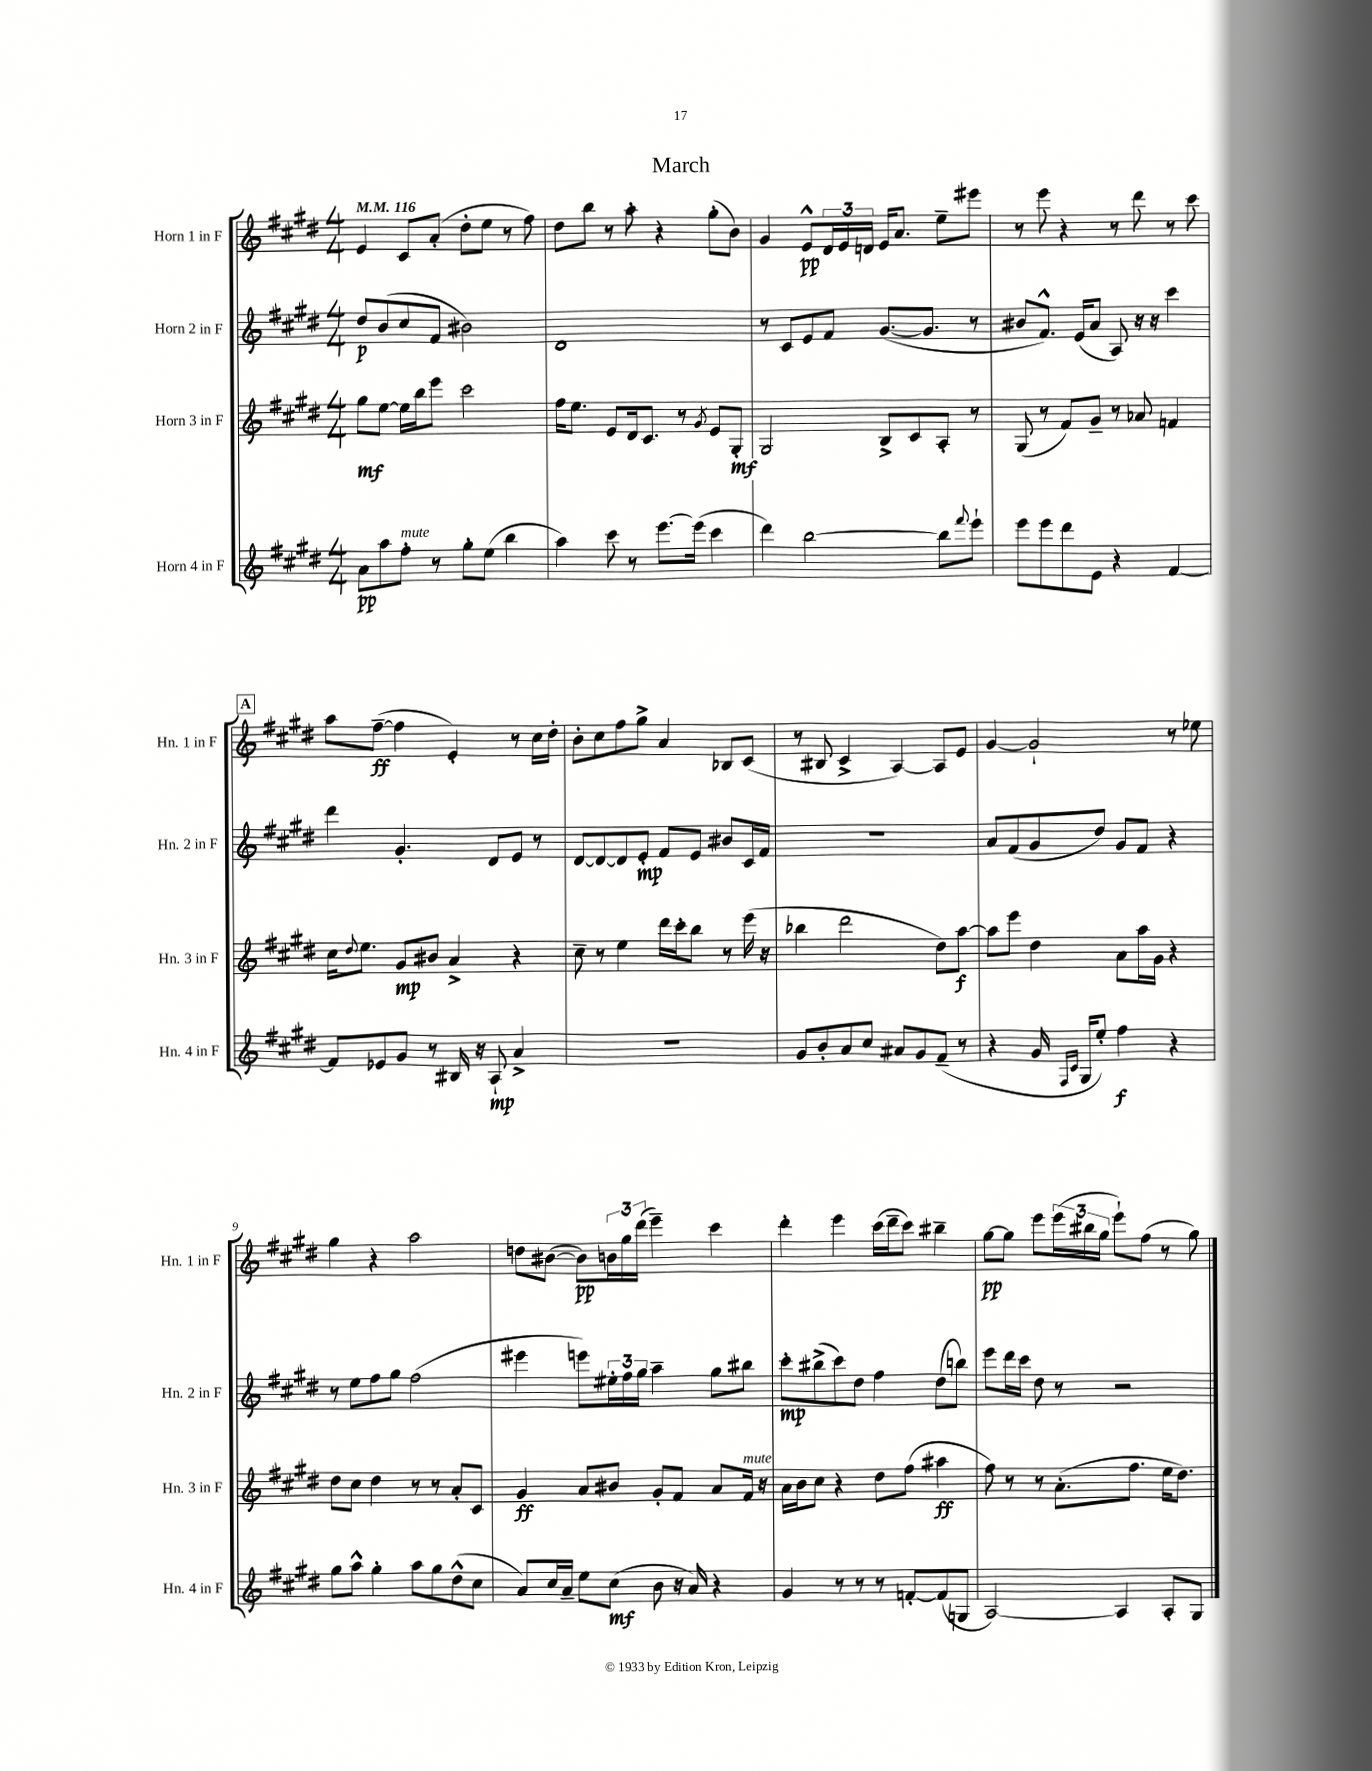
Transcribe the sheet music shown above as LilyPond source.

\header { title = "March" }
<<
\new StaffGroup <<
\new Staff = "s0" \with { instrumentName = "Horn 1 in F" shortInstrumentName = "Hn. 1 in F" } {
    \clef treble \key e \major \numericTimeSignature \time 4/4 \tempo 4 = 116
    e'4 cis'8 a'8-.( dis''8-. e''8 r8 fis''8) |
    dis''8 b''8 r8 a''8-. r4 gis''8-.( b'8) |
    gis'4 e'8-^\pp \tuplet 3/2 { dis'16 e'16 d'16 } e'16 a'8. e''8-- eis'''8 |
    r8 e'''8 r4 r8 dis'''8 r8 cis'''8 |
    \mark \markup { \box "A" } a''8 fis''8~--\ff( fis''4 e'4-.) r8 cis''16 dis''16-. |
    b'8-. cis''8 fis''8 gis''8-> a'4 bes8 cis'8( |
    r8 bis8 cis'4-> a4~) a8 e'8 |
    gis'4~ gis'2-! r8 ees''8 |
    gis''4 r4 a''2 |
    d''8 bis'8~( bis'8\pp) \tuplet 3/2 { b'16 gis''16 dis'''16( } e'''4--) cis'''4 |
    dis'''4-. e'''4 cis'''16( dis'''16-- cis'''8) bis''4-- |
    gis''8~\pp gis''8 e'''8 \tuplet 3/2 { e'''16( bis''16 gis''16 } e'''8-!) fis''8( r8 gis''8) \bar "|." |
}
\new Staff = "s1" \with { instrumentName = "Horn 2 in F" shortInstrumentName = "Hn. 2 in F" } {
    \clef treble \key e \major \numericTimeSignature \time 4/4
    dis''8\p b'8( cis''8 fis'8 bis'2) |
    dis'1 |
    r8 cis'8 e'8 fis'8 gis'8.~( gis'8. r8 |
    bis'8 fis'8.-^) e'16( a'8 a8) r16 r16 cis'''4 |
    \mark \markup { \box "A" } dis'''4 gis'4.-. dis'8 e'8 r8 |
    dis'8~ dis'8~ dis'8 e'8-.\mp fis'8 e'8 bis'8 cis'16 fis'16 |
    R1 |
    a'8 fis'8( gis'8 dis''8) gis'8 fis'8 r4 |
    r8 e''8 fis''8 gis''8 fis''2( |
    eis'''4 e'''8) \tuplet 3/2 { eis''16-. fis''16 gis''16 } a''4-- gis''8 bis''8 |
    cis'''8-.\mp bis''8->( cis'''8) dis''8 fis''4 dis''8( b''8) |
    e'''8 dis'''16 cis'''16 dis''8 r8 r2 \bar "|." |
}
\new Staff = "s2" \with { instrumentName = "Horn 3 in F" shortInstrumentName = "Hn. 3 in F" } {
    \clef treble \key e \major \numericTimeSignature \time 4/4
    gis''8\mf e''8~ e''16 b''16 e'''8 cis'''2 |
    fis''16 e''8. e'8 dis'16 cis'8. r8 \acciaccatura { gis'8 } e'8 gis8-.\mf |
    gis2 b8-> cis'8 a8-. r8 |
    gis8( r8 fis'8) gis'8-- r8 aes'8 f'4 |
    \mark \markup { \box "A" } cis''16 \appoggiatura { dis''8 } e''8. gis'8\mp bis'8 a'4-> r4 |
    cis''8-- r8 e''4 dis'''16 cis'''16-. b''8 r8 e'''16( r16 |
    bes''4 dis'''2 dis''8) a''8~\f |
    a''8 e'''8 dis''4 a'8 a''16 gis'16 r4 |
    dis''8 cis''8 dis''4 r8 r8 a'8-. cis'8 |
    gis'4\ff a'8 bis'8 gis'8-. fis'8 a'8 fis'16^\markup { \italic "mute" } r16 |
    a'16 b'16 cis''8 r4 dis''8 fis''8( ais''4\ff |
    fis''8) r8 r8 a'8.-.( fis''8. e''16 dis''8.) \bar "|." |
}
\new Staff = "s3" \with { instrumentName = "Horn 4 in F" shortInstrumentName = "Hn. 4 in F" } {
    \clef treble \key e \major \numericTimeSignature \time 4/4
    a'8\pp a''8 fis''8-.^\markup { \italic "mute" } r8 gis''8-. e''8( b''4 |
    a''4) cis'''8 r8 e'''8.~ e'''16( cis'''4 |
    dis'''4) b''2~ b''8 \appoggiatura { fis'''8 } e'''8-! |
    e'''8 e'''8 dis'''8 e'8 r4 fis'4~ |
    \mark \markup { \box "A" } fis'8 ees'8 gis'8 r8 bis16 r16 a8-!\mp a'4-> |
    r1 |
    gis'8 b'8-. a'8 cis''8 ais'8 gis'8 fis'8--( r8 |
    r4 gis'16 \grace { fis16 cis'16 } gis16 e''8-.) fis''4\f r4 |
    gis''8 a''8-^ gis''4-. a''8 gis''8 dis''8-^( cis''8 |
    a'8) cis''16 a'16-- e''8 cis''8\mf( b'8 r16 a'16) r4 |
    gis'4 r8 r8 r8 f'8~-. f'8( g8 |
    a2~) a4 a8-. gis8 \bar "|." |
}
>>
>>
